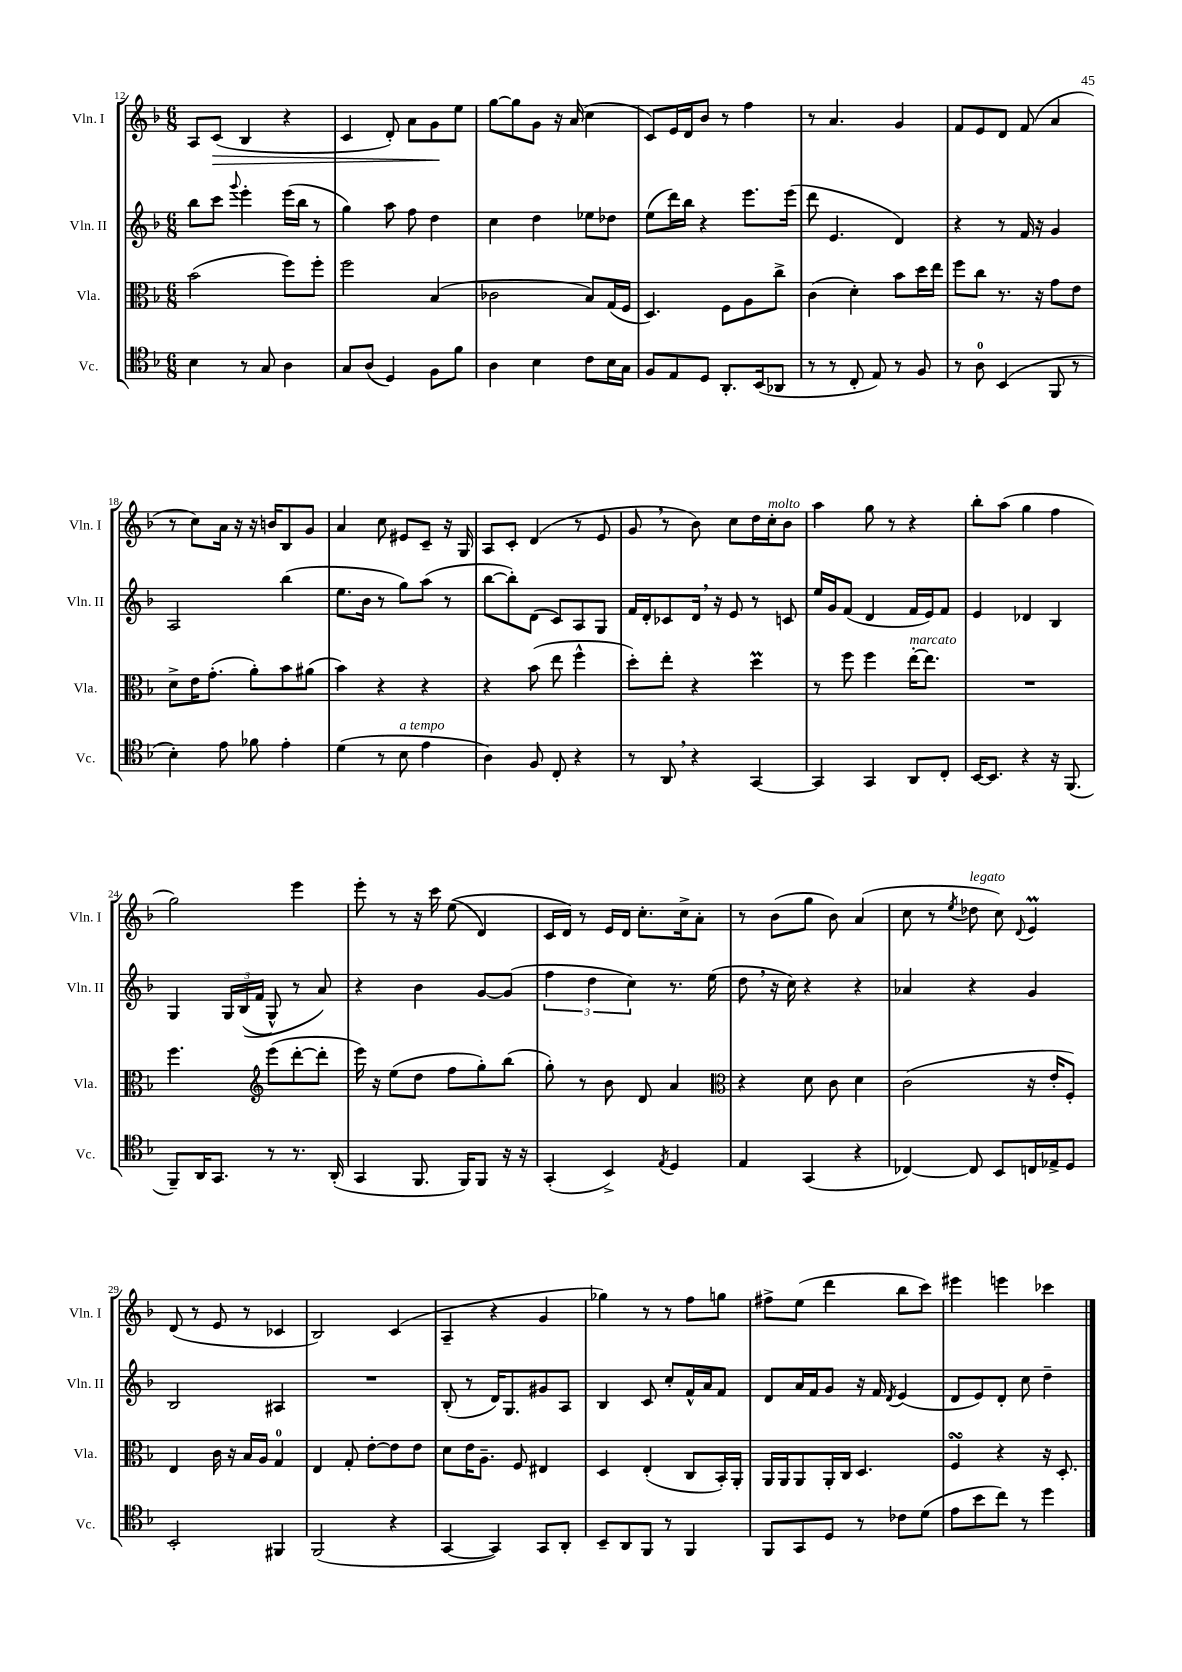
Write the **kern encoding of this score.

**kern	**kern	**kern	**kern	**dynam
*part4	*part3	*part2	*part1	*part1
*staff4	*staff3	*staff2	*staff1	*staff1
*I"Vc.	*I"Vla.	*I"Vln. II	*I"Vln. I	*
*I'Vc.	*I'Vla.	*I'Vln. II	*I'Vln. I	*
*clefC4	*clefC3	*clefG2	*clefG2	*
*k[b-]	*k[b-]	*k[b-]	*k[b-]	*
*M6/8	*M6/8	*M6/8	*M6/8	*
=12	=12	=12	=12	=12
4B-\	(2b-\	8bb-\L	8A/L	.
!	!	!	!	!LO:HP:b
.	.	8ccc\J	(8c/J	>
.	.	8qqggg/	.	.
8r	.	4eee'\	4B-/	.
8G/	.	.	.	.
4A\	8ff\L)	(16eee\LL	4r	.
.	.	16bb-\JJ	.	.
.	8ff'\J	8r	.	.
=13	=13	=13	=13	=13
8G/L	2ff\	4gg\)	4c/	.
(8A/J	.	.	.	.
4D/)	.	8aa\	8d'/)	.
.	.	8ff\	8a\L	.
8F\L	(4B-/	4dd\	8g\	.
8f\J	.	.	8ee\J	]
=14	=14	=14	=14	=14
4A\	2c-X\	4cc\	[8gg\L	.
.	.	.	8gg\]	.
4B-\	.	4dd\	8g\J	.
.	.	.	16r	.
.	.	.	(16a/	.
8c\L	8B-/L)	8ee-X\L	4cc\	.
16B-\L	(16G/L	8dd-X\J	.	.
16G\JJ	16F/JJ	.	.	.
=15	=15	=15	=15	=15
8F/L	4.D/)	(8ee\L	8c/L)	.
8E/	.	16ddd\L)	16e/L	.
.	.	16bb-\JJ	16d/J	.
8D/J	.	4r	8b-/J	.
8.AA'/L	8F\L	.	8r	.
.	8A\	8.eee\L	4ff\	.
(16BB-/k	.	.	.	.
8AA-X/J	8cc^\J	.	.	.
.	.	(16eee\Jk	.	.
=16	=16	=16	=16	=16
8r	(4c\	8ddd\	8r	.
8r	.	4.e/	4.a/	.
8C'/	4d'\)	.	.	.
8E/)	.	.	.	.
8r	8b-\L	4d/)	4g/	.
8F/	16dd\L	.	.	.
.	16ee\JJ	.	.	.
=17	=17	=17	=17	=17
8r	8ff\L	4r	8f/L	.
8A\	8cc\J	.	8e/	.
(4BB-/	8.r	8r	8d/J	.
.	.	16f/	(8f/	.
.	16r	16r	.	.
8FF/	8g\L	4g/	4a/	.
8r	8e\J	.	.	.
!!LO:LB:g=z
=18	=18	=18	=18	=18
4B-'\)	8d^\L	2A/	8r	.
.	16e\K	.	8cc\L)	.
.	(8.g'\J	.	.	.
8e\	.	.	16a\Jk	.
.	.	.	16r	.
8f-X\	8a'\L)	.	16r	.
.	.	.	16bn/KL	.
4e'\	8b-\	(4bb-\	8B-/	.
.	(8a#X\J	.	8g/J	.
=19	=19	=19	=19	=19
(4d\	4b-\)	8.ee\L	4a/	.
.	.	16b-\Jk	.	.
8r	4r	8r	8cc\	.
!LO:TX:a:i:t=a tempo	!	!	!	!
8B-\	.	8gg\L)	8e#X/L	.
4e\	4r	(8aa\J	8c~/J	.
.	.	8r	16r	.
.	.	.	16G/	.
=20	=20	=20	=20	=20
4A\)	4r	[8bb-\L	8A/L	.
.	.	8bb-'\])	8c'/J	.
8F/	(8b-\	(8d\J	(4d/	.
8C'/	8ee\	8c/L)	.	.
4r	4ff^^\	8A/	8r	.
.	.	8G/J	8e/	.
=21	=21	=21	=21	=21
8r	8dd'\L)	16f/LL	8g,/	.
.	.	16d'/J	.	.
8AA,/	8ee'\J	8c-X/	8r	.
4r	4r	16d,/Jk	8b-\)	.
.	.	16r	.	.
.	.	8e/	8cc\L	.
[4GG/	4ddM\	8r	16dd\L	.
!	!	!	!LO:TX:a:i:t=molto	!
.	.	.	16cc'\J	.
.	.	8cn/	8b-\J	.
=22	=22	=22	=22	=22
4GG/]	8r	16ee/LL	4aa\	.
.	.	16g/J	.	.
.	8ff\	(8f/J	.	.
4GG/	4ff\	4d/	8gg\	.
.	.	.	8r	.
!	!LO:TX:a:i:t=marcato	!	!	!
8AA/L	[16ee'\KL	16f/LL	4r	.
.	8.ee\J]	16e/J)	.	.
8C'/J	.	8f/J	.	.
=23	=23	=23	=23	=23
[16BB-/KL	2.r	4e/	8bb-'\L	.
8.BB-/J]	.	.	.	.
.	.	.	(8aa\J	.
4r	.	4d-X/	4gg\	.
16r	.	4B-/	4ff\	.
(8.FF/	.	.	.	.
!!LO:LB:g=z
=24	=24	=24	=24	=24
8FF~/L)	4.ff\	4G/	2gg\)	.
16AA/K	.	.	.	.
8.GG/J	.	.	.	.
.	.	24G/LL	.	.
.	.	((24B-/	.	.
.	.	24f/JJ	.	.
*	*clefG2	*	*	*
8r	(8eee\L	8G^^/)	.	.
8.r	[8ddd'\	8r	4eee\	.
.	8ddd'\J]	8a/)	.	.
(16AA'/	.	.	.	.
=25	=25	=25	=25	=25
4GG/	16eee\)	4r	8eee'\	.
.	16r	.	.	.
.	(8ee\L	.	8r	.
8.FF/	8dd\J	4b-\	16r	.
.	.	.	16ccc\	.
.	8ff\L	.	((8ee\	.
16FF/KL)	.	.	.	.
8FF/J	8gg'\)	[8g/L	4d/)	.
16r	(8bb-\J	(8g/J]	.	.
16r	.	.	.	.
=26	=26	=26	=26	=26
(4GG'/	8gg'\)	6ff\	16c/LL	.
.	.	.	16d/JJ)	.
.	8r	.	8r	.
.	.	6dd\	.	.
4BB-^/)	8b-\	.	16e/LL	.
.	.	.	16d/JJ	.
.	.	6cc\)	.	.
.	8d/	.	8.cc'\L	.
8qE/	.	.	.	.
4D/	4a/	8.r	.	.
.	.	.	16cc^\k	.
.	.	.	8a'\J	.
.	.	(16ee\	.	.
=27	=27	=27	=27	=27
*	*clefC3	*	*	*
4E/	4r	8dd,\	8r	.
.	.	16r	(8b-\L	.
.	.	16cc\)	.	.
(4GG/	8d\	4r	8gg\J	.
.	8c\	.	8b-\)	.
4r	4d\	4r	(4a/	.
=28	=28	=28	=28	=28
[4C-X/)	(2c\	4a-X/	8cc\	.
.	.	.	8r	.
.	.	.	8qee/	.
!	!	!	!LO:TX:a:i:t=legato	!
8C-/]	.	4r	8dd-X\	.
8BB-/L	.	.	8cc\)	.
.	.	.	8qqd/	.
16Cn/L	16r	4g/	4em/	.
16E-X^/J	16e'/KL	.	.	.
8D/J	8F'/J)	.	.	.
!!LO:LB:g=z
=29	=29	=29	=29	=29
2BB-'/	4E/	2B-/	(8d/	.
.	.	.	8r	.
.	16c\	.	8e/	.
.	16r	.	.	.
.	16B-/LL	.	8r	.
.	16A/JJ	.	.	.
4FF#X/	4G/	4A#X/	4c-X/	.
=30	=30	=30	=30	=30
(2FF/	4E/	2.r	2B-/)	.
.	8G'/	.	.	.
.	[8e'\L	.	.	.
4r	8e\]	.	(4c/	.
.	8e\J	.	.	.
=31	=31	=31	=31	=31
[4GG/	8d\L	(8B-'/	4A~/	.
.	16e\K	8r	.	.
.	8.A~\J	.	.	.
4GG/])	.	16d/KL)	4r	.
.	.	8.G/	.	.
.	8F/	.	.	.
8GG/L	4E#X/	8g#X/	4g/	.
8AA'/J	.	8A/J	.	.
=32	=32	=32	=32	=32
8BB-~/L	4D/	4B-/	4gg-X\)	.
8AA/	.	.	.	.
8FF/J	(4E'/	8c/	8r	.
8r	.	8cc'/L	8r	.
4FF/	8C/L	16f^^/L	8ff\L	.
.	.	16a/J	.	.
.	16BB-'/L)	8f/J	8ggn\J	.
.	16AA'/JJ	.	.	.
=33	=33	=33	=33	=33
8FF/L	16AA/LL	8d/L	8ff#X^\L	.
.	16AA/J	.	.	.
8GG/	8AA/	16a/L	(8ee\J	.
.	.	16f/J	.	.
8D/J	16AA'/L	8g/J	4ddd\	.
.	16C/JJ	.	.	.
8r	4.D/	16r	.	.
.	.	16f/	.	.
.	.	8qd/	.	.
8c-X\L	.	(4e/	8bb-\L	.
(8d\J	.	.	8ccc\J)	.
=34	=34	=34	=34	=34
8e\L	4FsSSs/	8d/L	4eee#X\	.
8b-\	.	8e/)	.	.
8cc\J)	4r	8d'/J	4eeen\	.
8r	.	8cc\	.	.
4dd\	16r	4dd~\	4ccc-X\	.
.	8.D'/	.	.	.
==	==	==	==	==
*-	*-	*-	*-	*-
